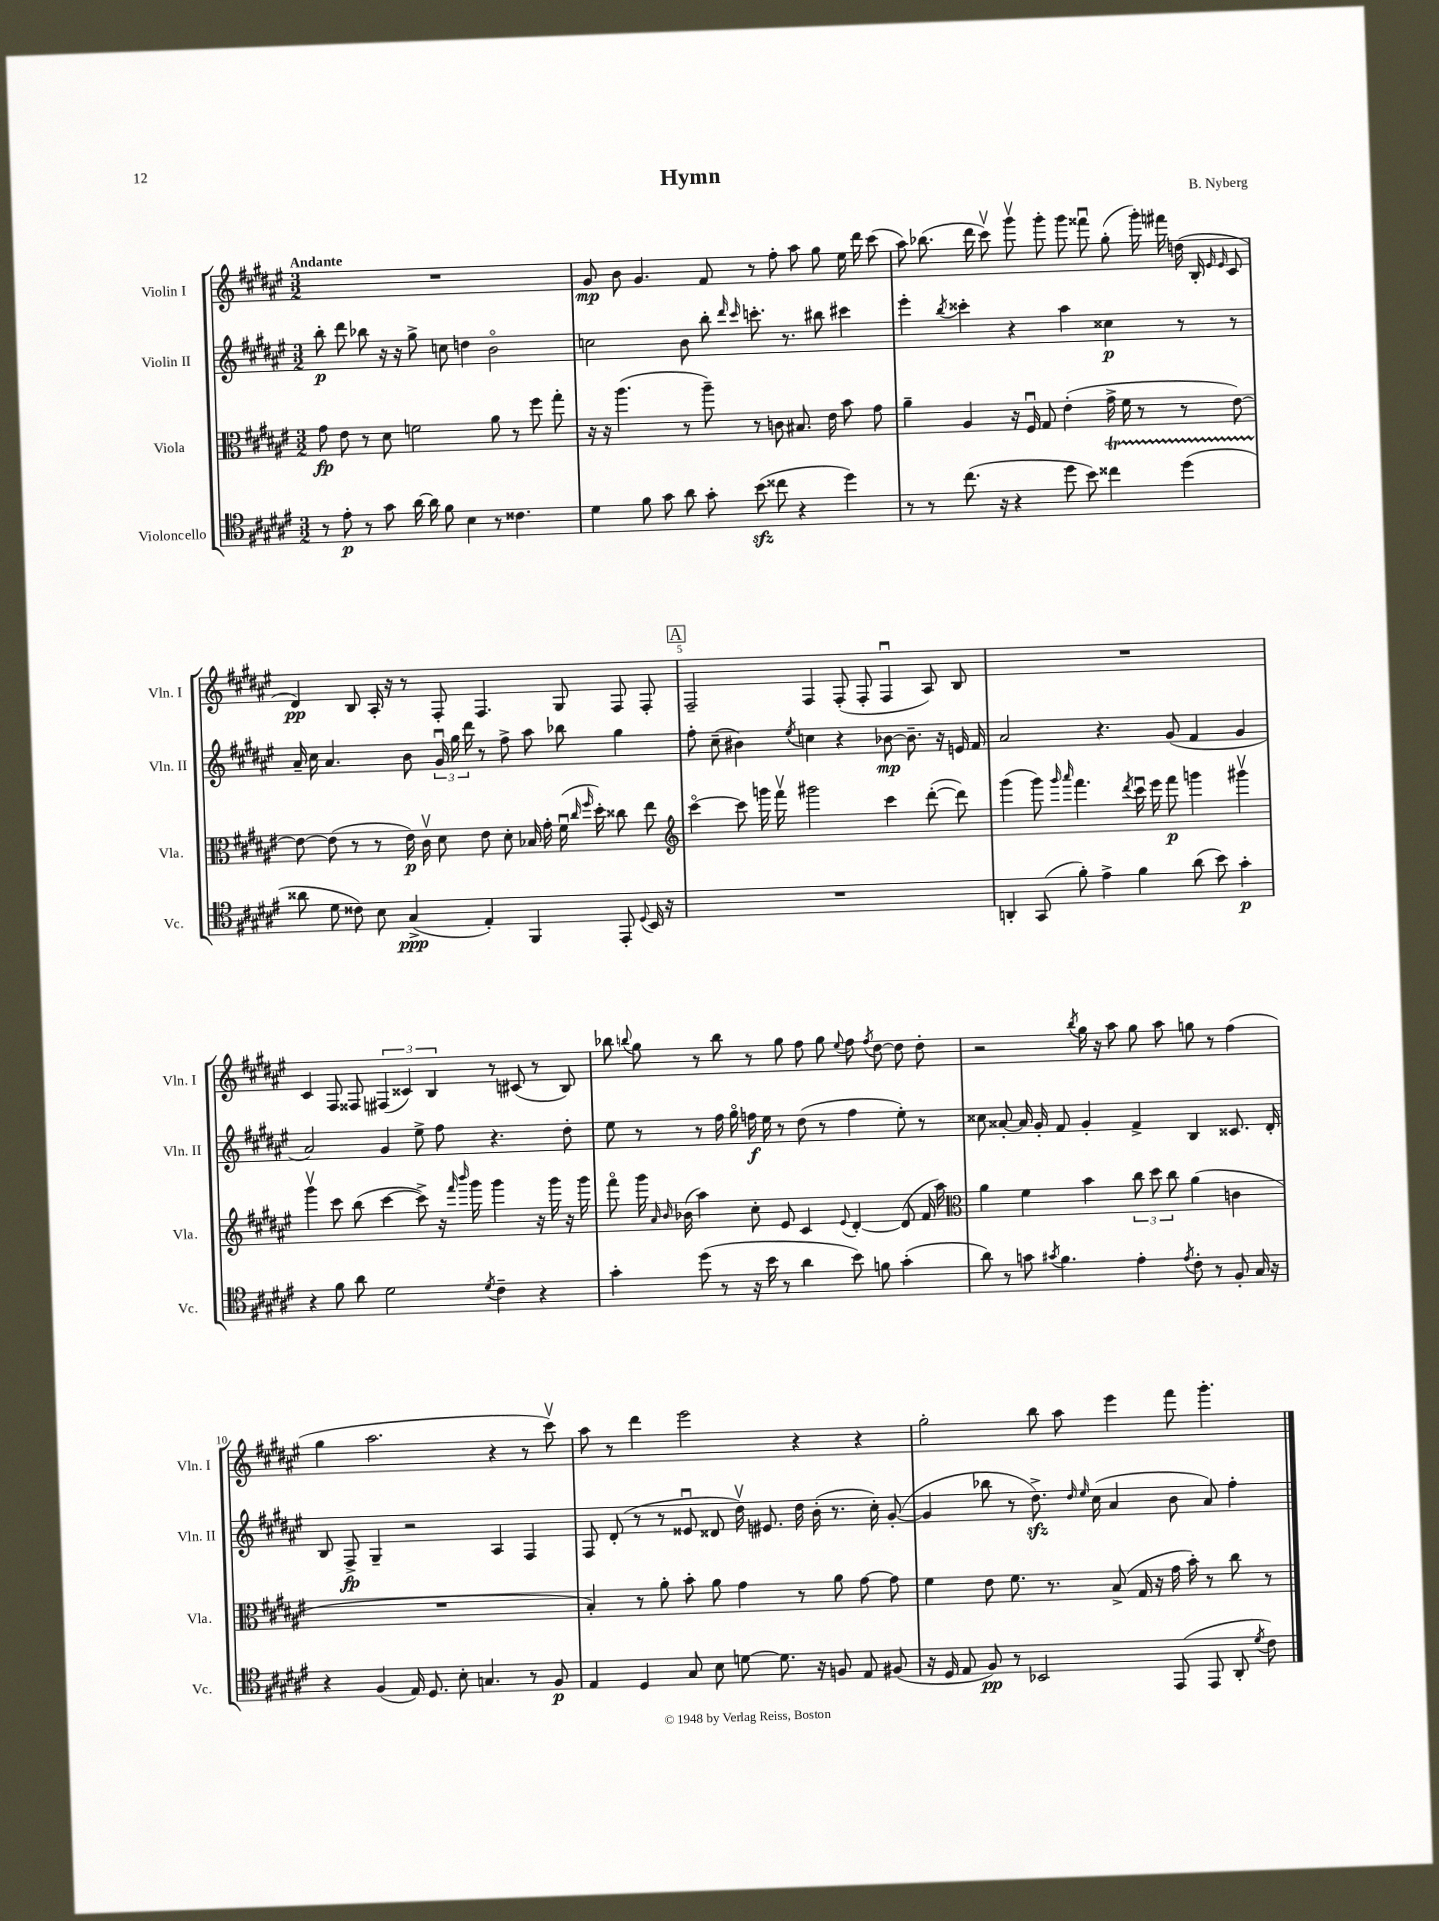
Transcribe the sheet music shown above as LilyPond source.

\header { title = "Hymn" composer = "B. Nyberg" }
<<
\new StaffGroup <<
\new Staff = "s0" \with { instrumentName = "Violin I" shortInstrumentName = "Vln. I" } {
    \clef treble \key fis \major \numericTimeSignature \time 3/2 \tempo "Andante"
    \autoBeamOff R1. |
    gis'8\mp b'8 gis'4. fis'8 r8 fis''8-. ais''8 gis''8 eis''16 dis'''16 cis'''8( |
    ais''8) bes''8.( dis'''16 cis'''8\upbow) gis'''8\upbow gis'''8-. gis'''8 fisis'''8\downbow gis''8-.( gis'''16-.) fis'''16 d''16( b16-. \grace { eis'16 eis'16 } cis'8 |
    dis'4\pp) b8 ais16-. r16 r8 fis8-. fis4. gis8 fis8 fis8-. |
    \mark \markup { \box "A" } fis2-- fis4 fis8-.( fis8-. fis4\downbow ais8) b8 |
    R1. |
    cis'4 fis8 fisis8 \tuplet 3/2 { fis4( cisis'4) b4 } r8 cis'8( r8 b8) |
    bes''8 \appoggiatura { b''8 } gis''8 r8 b''8 r8 gis''8 fis''8 gis''8 \appoggiatura { eis''8 } fis''8 \acciaccatura { fis''8 } dis''8~ dis''8 dis''8-. |
    r2 \acciaccatura { b''8 } gis''16 r16 ais''8 gis''8 ais''8 g''8 r8 fis''4( |
    gis''4 ais''2. r4 r8 cis'''8\upbow) |
    ais''8 r8 dis'''4 eis'''2 r4 r4 |
    gis''2-. b''8 ais''8 eis'''4 fis'''8 gis'''4.-. \bar "|." |
}
\new Staff = "s1" \with { instrumentName = "Violin II" shortInstrumentName = "Vln. II" } {
    \clef treble \key fis \major \numericTimeSignature \time 3/2
    \autoBeamOff b''8-.\p dis'''8 bes''8 r16 r16 gis''8-> c''8 d''4 b'2\flageolet |
    c''2 b'8 b''8-. \grace { dis'''16 cis'''16 } c'''8.-. r8. bis''8 cis'''4 |
    eis'''4-. \acciaccatura { b''8 } cisis'''4-. r4 ais''4 cisis''4\p r8 r8 |
    ais'16-- cis''16 ais'4. b'8 \tuplet 3/2 { gis'16\downbow gis''16 dis'''16 } r8 fis''8-> ais''8 bes''8 gis''4 |
    \mark \markup { \box "A" } fis''8-. cis''8--( bis'4) \acciaccatura { eis''8 } c''4 r4 bes'8~\mp bes'8.-- r16 e'16 fis'16 |
    ais'2 r4. gis'8( fis'4 gis'4 |
    ais'2) gis'4 eis''8-> fis''8 r4. dis''8-. |
    eis''8 r8 r8 fis''16 gis''16\flageolet f''16\f eis''16 r8 dis''8( r8 f''4 eis''8-.) r8 |
    cisis''8 aisis'8~-. aisis'16 gis'16-. fis'8 gis'4-. fis'4-> b4 cisis'8. dis'16-. |
    b8 fis8->\fp gis4-- r2 ais4 fis4 |
    fis8 dis'8-.( r8 r8 eisis'8\downbow disis'8 dis''16\upbow) eis'8. dis''16 b'16-.( r8. cis''16-.) gis'8~-.( |
    gis'4 bes''8 r8 dis''8.->\sfz) \grace { dis''16 eis''16 } cis''16( ais'4 b'8 ais'8) fis''4-. \bar "|." |
}
\new Staff = "s2" \with { instrumentName = "Viola" shortInstrumentName = "Vla." } {
    \clef alto \key fis \major \numericTimeSignature \time 3/2
    \autoBeamOff gis'8\fp eis'8 r8 dis'8 f'2 ais'8 r8 fis''8 gis''8-. |
    r16 r16 ais''4.( r8 ais''8--) r8 c'8 bis8. eis'16 b'8 gis'8 |
    ais'4-- ais4 r16 fis16\downbow gis8 eis'4-.( gis'16-> fis'16 r8 r8 eis'8~) |
    eis'8~ eis'8( r8 r8 eis'16\p) cis'16\upbow dis'8 eis'8 dis'8-. bes16 gis'16-. fis'16\downbow( \grace { cis''16 fis''16 } dis''16-.) cisis''8 eis''8 |
    \mark \markup { \box "A" } \clef treble cis'''4~\flageolet cis'''8 g'''16 fis'''16\upbow gis'''2 cis'''4 dis'''8~-.( dis'''8) |
    gis'''4( gis'''8) \grace { gis'''16 ais'''16 } fis'''4. \acciaccatura { dis'''8 } cis'''16\downbow eis'''16 fis'''8\p g'''4 gis'''4\upbow |
    gis'''4\upbow cis'''8 b''8( cis'''4~ cis'''8->) r16 \grace { fis'''16 b'''16 } gis'''16 gis'''4 r16 gis'''16 r16 gis'''16 |
    fis'''8\flageolet gis'''16 \grace { ais'16 b'16 } bes'16( ais''4) cis''8-. eis'8 cis'4 \appoggiatura { eis'8 } dis'4~-. dis'8( fis'16 ais''16) |
    \clef alto ais'4 fis'4 b'4 \tuplet 3/2 { cis''8 dis''8 cis''8 } ais'4( c'4 |
    R1. |
    b4-.) r8 ais'8-. b'8-. ais'8 gis'4 r8 ais'8 gis'8~ gis'8 |
    fis'4 eis'8 fis'8. r8. b8->( gis16 r16 gis'16 b'16-.) r8 cis''8 r8 \bar "|." |
}
\new Staff = "s3" \with { instrumentName = "Violoncello" shortInstrumentName = "Vc." } {
    \clef tenor \key fis \major \numericTimeSignature \time 3/2
    \autoBeamOff r8 eis'8-.\p r8 gis'8 ais'16~ ais'16 fis'8 b4 r8 cisis'4. |
    dis'4 fis'8 gis'8 ais'8 gis'8-. b'8\sfz( cisis''8 r4 dis''4) |
    r8 r8 cis''8.( r16 r4 dis''8 b'8) cisis''4\startTrillSpan dis''4( |
    aisis'8\stopTrillSpan dis'8 cisis'8) b8 gis4->\ppp( eis4-.) fis,4 eis,8-. \appoggiatura { dis8 } b,16 r16 |
    \mark \markup { \box "A" } R1. |
    a,4-. gis,8( fis'8-.) eis'4-> fis'4 ais'8( b'8) gis'4-.\p |
    r4 fis'8 ais'8 dis'2 \acciaccatura { dis'8 } cis'4-- r4 |
    gis'4-. dis''8( r8 r16 b'16 r8 ais'4 b'8) f'8 gis'4-.( |
    ais'8) r8 g'8 \acciaccatura { gis'8 } fis'4. eis'4-. \acciaccatura { eis'8 } cis'8-. r8 fis8-. gis16 r16 |
    r4 fis4( eis16) dis8. b8-. g4. r8 fis8\p |
    eis4 dis4 gis8 b8 d'8~ d'8. r16 f8 eis8 fis8( |
    r16 dis16 eis8 fis8\pp) r8 bes,2 eis,8( eis,8 ais,8-. \acciaccatura { dis'8 } cis'8) \bar "|." |
}
>>
>>
\layout { \context { \Score \override BarNumber.break-visibility = ##(#f #t #t) barNumberVisibility = #(every-nth-bar-number-visible 5) } }
